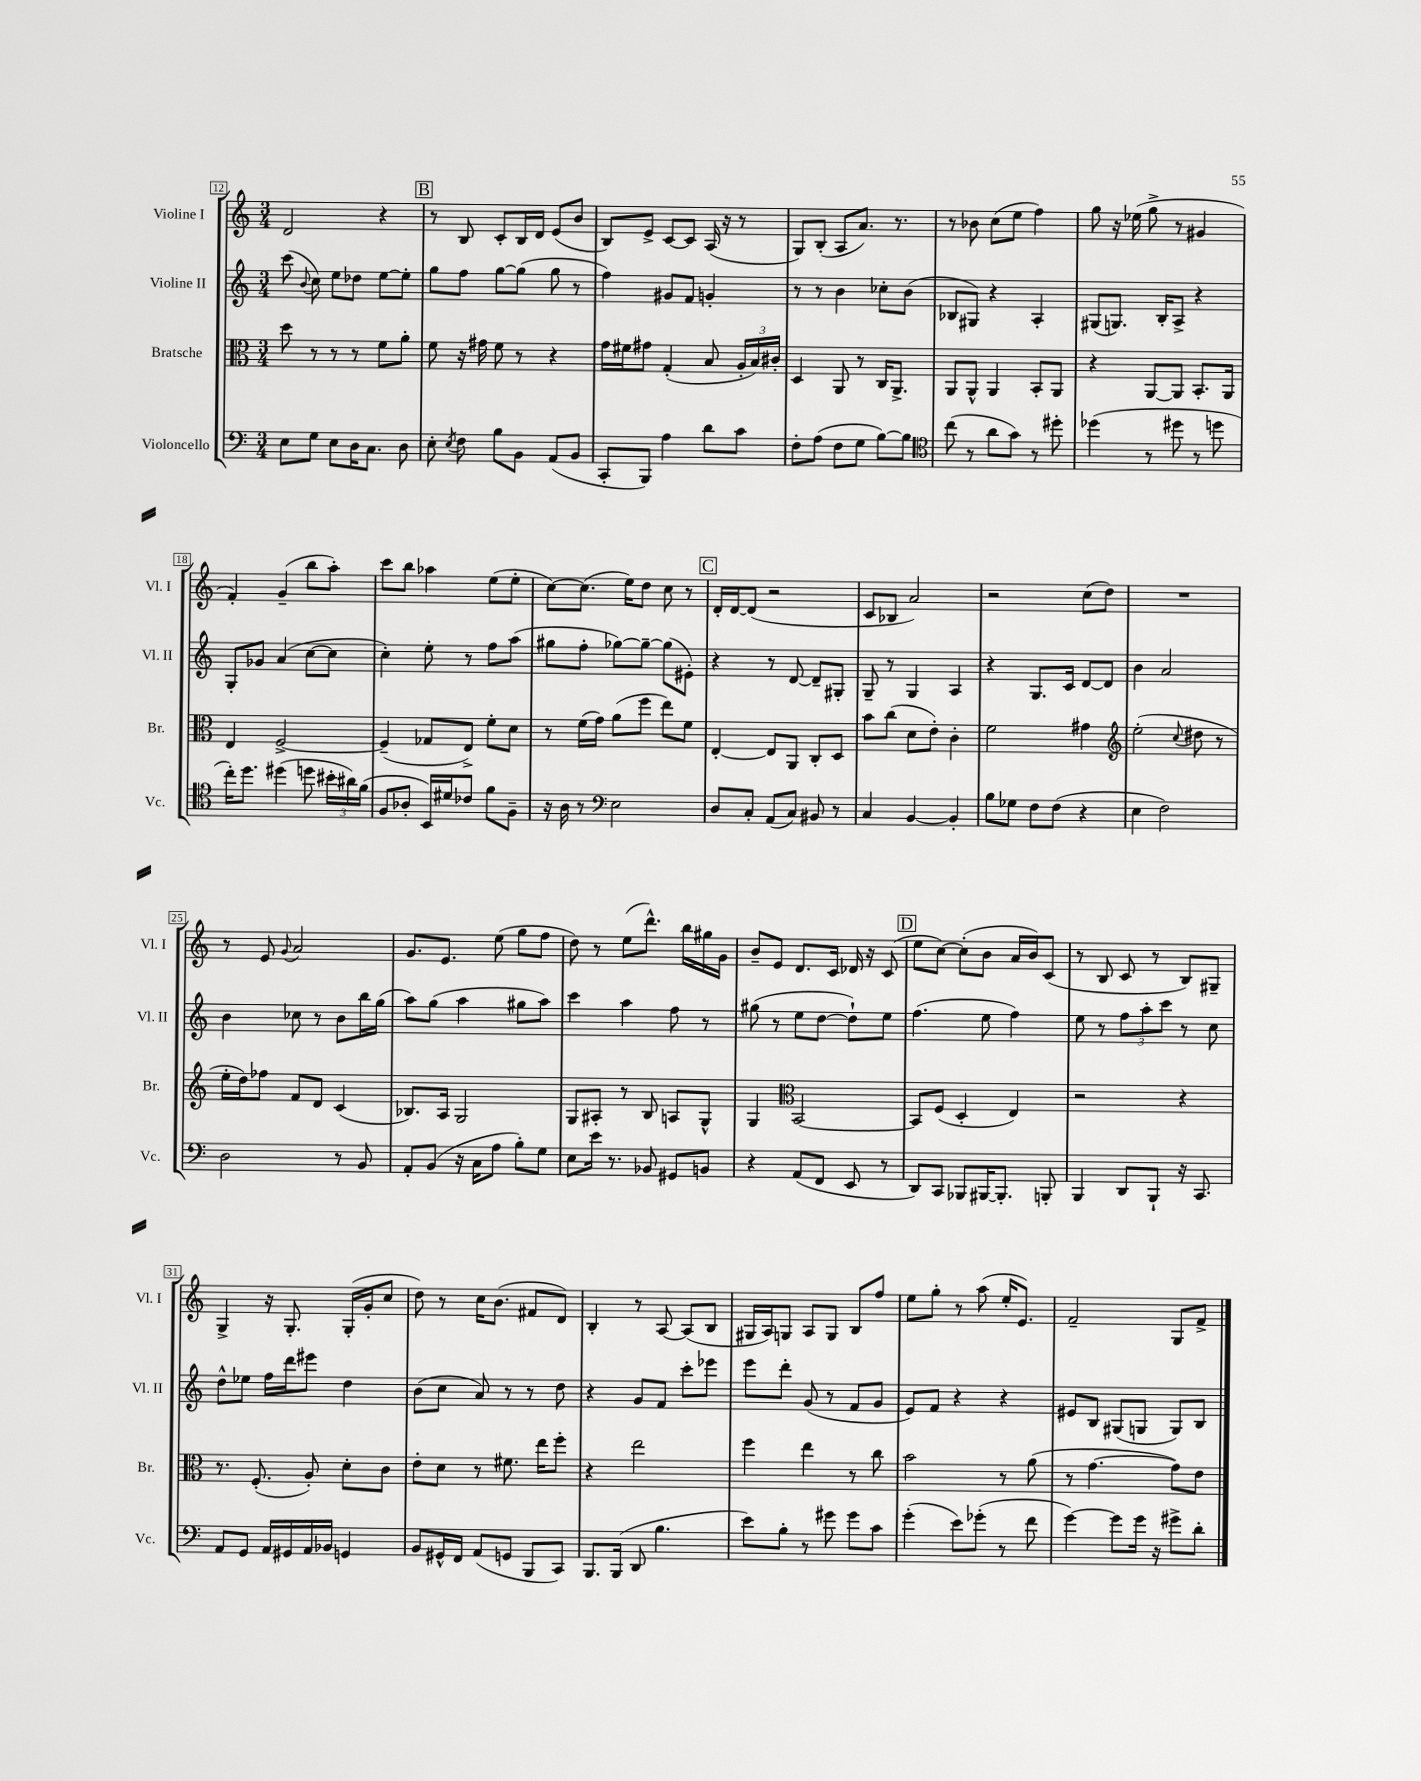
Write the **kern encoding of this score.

**kern	**kern	**kern	**kern
*staff4	*staff3	*staff2	*staff1
*clefF4	*clefC3	*clefG2	*clefG2
*k[]	*k[]	*k[]	*k[]
*M3/4	*M3/4	*M3/4	*M3/4
8E	8dd	(8ccc	2d
.	.	8qqb	.
8G	8r	8cc)	.
8E	8r	8ee	.
16D	8r	8dd-	.
8.C	.	.	.
.	8f	[8ee	4r
8D	8a'	8ee']	.
=	=	=	=
8E'	8f	8gg	8r
8qE	.	.	.
8F	16r	8ff	8B
.	16g#	.	.
8B	8f	[8gg	8c'
8BB	8r	(8gg]	16B
.	.	.	16d
(8AA	4r	8gg	(8e
8BB	.	8r	8b
=	=	=	=
8CC'	16g	4ff)	8B)
.	16f#	.	.
8BBB)	8g#	.	8e^
4A	(4G'	8g#	[8c
.	.	8f	8c]
8d	8B	4g'	(16A
.	.	.	16r
8c	24A'	.	8r
.	24B)	.	.
.	24c#'	.	.
=	=	=	=
8F'	4D	8r	8G)
(8A	.	8r	(8B'
8F	8AA	4b	8A
8G	8r	.	8.a)
[8B)	16C	8cc-'	.
.	8.AA^	.	8.r
8B]	.	(8b	.
=	=	=	=
*clefC4	*	*	*
(8cc	8AA	8B-	8r
8r	8AA^^	8G#)	8b-
8a	4AA	4r	(8cc
8g)	.	.	8ee
8r	8BB'	4A'	4ff)
8dd#'	8AA	.	.
=	=	=	=
(4dd-	4r	(8G#	8gg
.	.	8.G)	16r
.	.	.	(16ee-
8r	[8AA	.	8gg^
.	.	16B'	.
8dd#	8AA]	8A^	8r
8r	8.BB'	4r	4g#
8dd	.	.	.
.	16AA	.	.
=	=	=	=
16cc')	4E	8G'	4f')
8.dd	.	.	.
.	.	8g-	.
(4dd#	[2F^	(4a	(4g~
8dd	.	[8cc	8bb
24b#'	.	8cc]	8aa')
24a#)	.	.	.
(24f	.	.	.
=	=	=	=
8F	(4F~]	4cc')	8ccc
8A-'	.	.	8bb
16BB)	8G-	8ee'	4aa-
16d#	.	.	.
8c-	8E^)	8r	.
8f	8f'	8ff	(8ee
8F~	8d	(8aa	8ee'
=	=	=	=
16r	8r	8gg#	[8cc)
16A	.	.	.
8r	(16f	8ff'	(8.cc]
.	16g)	.	.
*clefF4	*	*	*
2E	(8a	[8gg-)	.
.	.	.	16ee)
.	8ff	8gg-~_	8dd
.	8ee)	(8gg-]	8cc
.	8f	8e#')	8r
=	=	=	=
8D	[4E'	4r	16d'
.	.	.	[16d
8C'	.	.	(8d]
(8AA	8E]	8r	2r
8C)	8AA	[8d	.
8BB#	8C'	8d~]	.
8r	8D	8G#'	.
=	=	=	=
4C	8b	8G~	8c
.	(8cc	8r	8B-
[4BB	8d	4G	2a)
.	8e')	.	.
4BB']	4c'	4A	.
=	=	=	=
8B	2f	4r	2r
8G-	.	.	.
8F	.	8.G	.
(8F	.	.	.
.	.	16c	.
4r	4g#	[8d	(8cc
.	.	8d]	8dd)
=	=	=	=
*	*clefG2	*	*
4E	(2ee'	4b	2.r
2F)	.	2a	.
.	8qqcc	.	.
.	8dd#	.	.
.	8r	.	.
=	=	=	=
2D	16ee'	4b	8r
.	16dd)	.	.
.	8ff-	.	8e
.	.	.	8qqg
.	8f	8cc-	2a
.	8d	8r	.
8r	(4c	8b	.
8BB	.	16bb	.
.	.	(16gg	.
=	=	=	=
8AA'	8.B-)	8aa)	8.g
(8BB	.	(8gg	.
.	16A	.	8.e
16r	2G	4aa	.
16C	.	.	.
8A	.	.	(8ee
8B')	.	8gg#	8gg
8G	.	8aa)	8ff
=	=	=	=
8E	8G	4ccc	8dd)
16e	8A#'	.	8r
8.r	.	.	.
.	8r	4aa	(8ee
8BB-	8B	.	8.ddd^^)
8GG#	8A	8ff	.
.	.	.	16bb
8BB	8G^^	8r	16gg#
.	.	.	16g
=	=	=	=
4r	4G	(8gg#	8b~
.	.	8r	8e
*	*clefC3	*	*
(8AA	[2BB	8ee	8.d
8FF	.	[8dd	.
.	.	.	16c
8EE	.	8dd`])	16d-
.	.	.	16r
8r	.	8ee	(8c
=	=	=	=
8DD)	8BB]	(4.ff	8ee
8CC	(8F	.	[8cc)
8BBB-	4D'	.	(8cc']
[16BBB#	.	8ee	8b
8.BBB#']	.	.	.
.	4E)	4ff)	16a
.	.	.	16b)
8BBB'	.	.	(8c
=	=	=	=
4BBB	2r	8ee	8r
.	.	8r	8B
8DD	.	12ff	8c
.	.	12aa'	.
8BBB`	.	.	8r
.	.	12ccc	.
16r	4r	8r	8B)
8.CC	.	.	.
.	.	8cc	8G#~
=	=	=	=
8AA	8.r	8dd^^	4G^
8GG	.	8ee-	.
.	(8.F'	.	.
16AA	.	16ff	16r
16GG#	.	16ddd	8.G'
16AA	8A')	8eee#	.
16BB-	.	.	.
4GG	8d'	4dd	(16G'
.	.	.	16g'
.	8c	.	8cc
=	=	=	=
8BB	8e'	(8b	8dd)
16GG#^^	8d	8cc	8r
16FF	.	.	.
(8AA	8r	8a)	16cc
.	.	.	(8.b
8GG	8.f#	8r	.
8BBB	.	8r	8f#
.	16ee	.	.
8CC)	8ff'	8dd	8d)
=	=	=	=
8.BBB	4r	4r	4B'
(16BBB	.	.	.
8DD	2ee	8g	8r
4.B	.	8f	[8A
.	.	8ccc'	(8A]
.	.	8eee-	8B
=	=	=	=
8e)	4ff	8eee	16G#
.	.	.	16A)
8B'	.	8ddd'	8G
8r	4ee	(8g	8A
8g#	.	8r	8G
8g#	8r	8f	8B
8c	8cc	8g	8ff
=	=	=	=
(4g'	2b	8e)	8ee
.	.	8f	8gg'
8e)	.	4r	8r
(8g-'	.	.	(8aa
8r	8r	4r	16ee'
.	.	.	8.e)
8f	(8a	.	.
=	=	=	=
[4g)	8r	8e#	2f~
.	[4.g	8B	.
8g]	.	(8G#	.
16g	.	8G	.
16r	.	.	.
8g#^	8g])	8G)	8G
8d'	8e	8B	8f^
==	==	==	==
*-	*-	*-	*-
